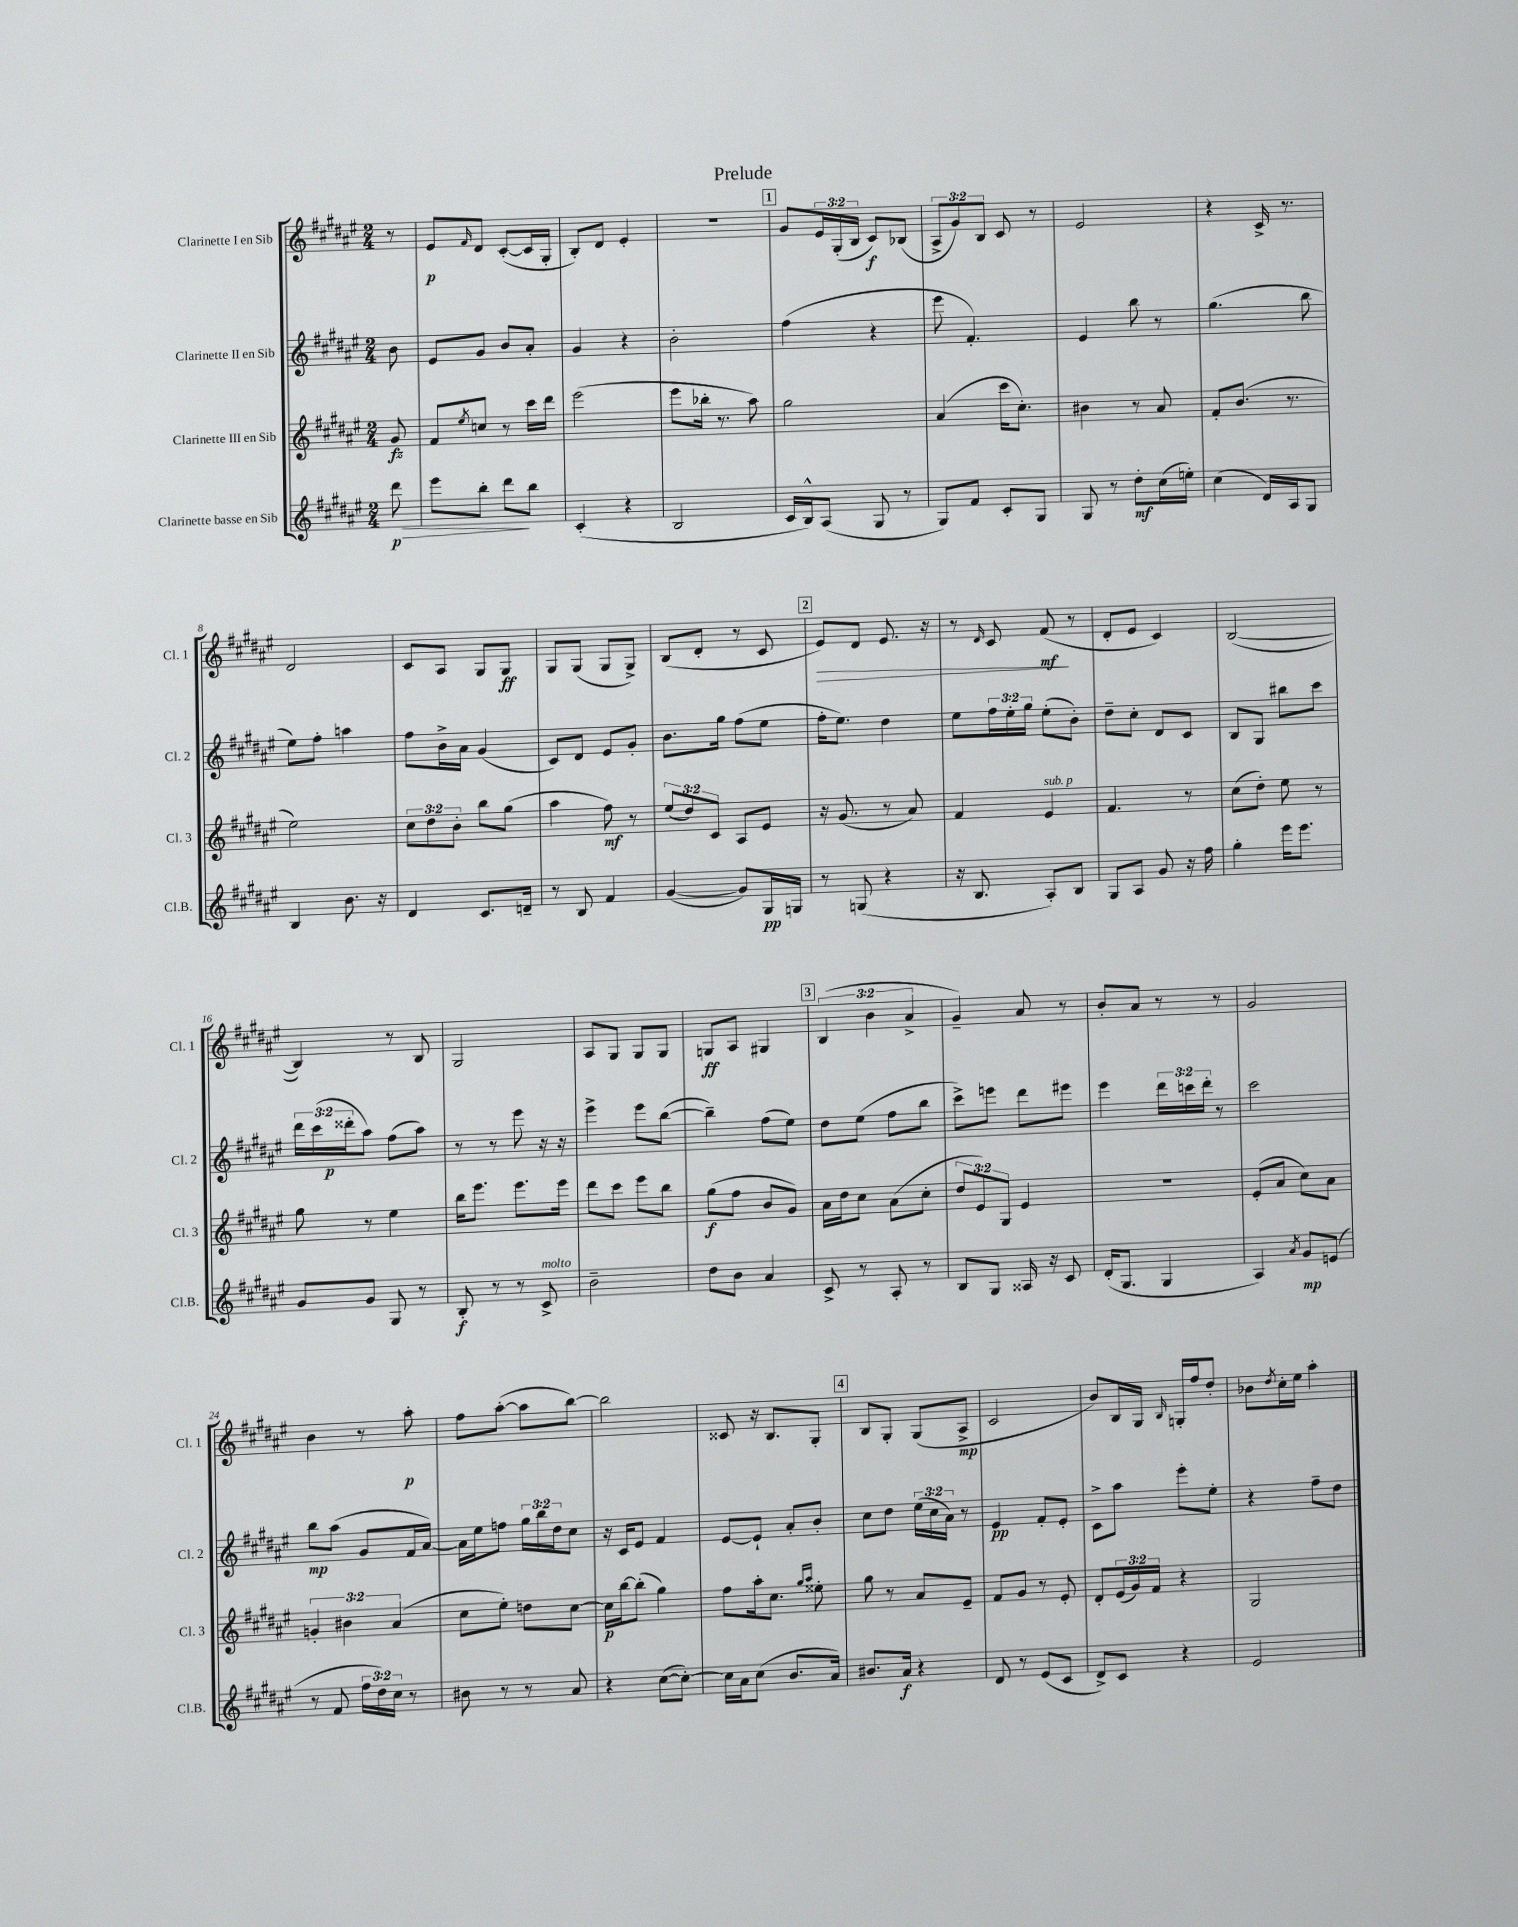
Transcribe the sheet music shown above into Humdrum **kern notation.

**kern	**kern	**kern	**kern
*staff4	*staff3	*staff2	*staff1
*clefG2	*clefG2	*clefG2	*clefG2
*k[f#c#g#d#a#e#]	*k[f#c#g#d#a#e#]	*k[f#c#g#d#a#e#]	*k[f#c#g#d#a#e#]
*M2/4	*M2/4	*M2/4	*M2/4
8ddd#	8g#	8b	8r
=	=	=	=
8eee#	8f#	8e#	8e#
.	8qee#	.	16qqf#
8bb'	8cc	8g#	8d#
8ddd#	8r	8b	([8c#'
8bb	16ccc#	8a#'	16c#]
.	16ddd#	.	16G#'
=	=	=	=
(4c#'	(2eee#	4g#	8B')
.	.	.	8d#
4r	.	4r	4e#'
=	=	=	=
2B	8eee#	2b'	2r
.	16bb-'	.	.
.	8.r	.	.
.	8aa#)	.	.
=	=	=	=
16c#	2gg#	(4ff#	8g#
16B^^)	.	.	.
(8A#	.	.	24e#
.	.	.	(24G#'
.	.	.	24B
8G#	.	4r	8c#)
8r	.	.	(8B-
=	=	=	=
8G#)	(4a#	8eee#	12A#^
.	.	.	12g#)
8f#	.	4.f#')	.
.	.	.	12B
8c#'	16ccc#	.	8c#
.	8.cc#')	.	.
8G#	.	.	8r
=	=	=	=
8G#	4b#	4e#	2e#
8r	.	.	.
8dd#'	8r	8bb	.
(16cc#	8a#	8r	.
16ee')	.	.	.
=	=	=	=
(4cc#	8f#'	(4.gg#	4r
.	(8.b	.	.
16d#)	.	.	16c#^
16A#	8.r	.	8.r
8G#	.	8bb	.
=	=	=	=
4B	2ee#)	8ee#)	2d#
.	.	8ff#'	.
8.b	.	4aa	.
16r	.	.	.
=	=	=	=
4d#	12cc#	8ff#	8c#
.	12dd#	.	.
.	.	16b^	8A#
.	12b'	.	.
.	.	16a#	.
8.c#	8bb	(4g#	8G#
.	(8gg#	.	8G#
16d~	.	.	.
=	=	=	=
8r	4aa#	8c#)	8G#
8B	.	8d#	(8G#
4f#	8ff#)	8e#	8G#
.	8r	8g#'	8G#^)
=	=	=	=
([4g#	(12ee#	8.b	(8B
.	12dd#)	.	.
.	.	.	8d#'
.	12c#	.	.
.	.	16gg#	.
8g#])	8A#	(8ff#	8r
16G#	8e#	8ee#	8c#
16G	.	.	.
=	=	=	=
8r	16r	16ff#'	8e#)
.	(8.g#	8.ee#)	.
(8G	.	.	8d#
4r	8r	4dd#	8.e#
.	8a#)	.	.
.	.	.	16r
=	=	=	=
16r	4f#	8ee#	8r
8.B	.	.	.
.	.	.	16qqd#
.	.	24ff#	8c#
.	.	24ee#'	.
.	.	24gg#	.
8A#')	4e#	(8ee#'	(8f#
8B	.	8b')	8r
=	=	=	=
8G#	4.f#	8dd#~	8d#'
8A#	.	8cc#'	8e#
8g#	.	8d#	4c#)
16r	8r	8c#	.
16ff#	.	.	.
=	=	=	=
4gg#'	(8cc#	8B	([2B
.	8dd#')	8G#	.
16eee#	8ee#	8bb#	.
8.eee#	.	.	.
.	8r	8ccc#	.
=	=	=	=
8g#	8gg#	24ddd#	4B])
.	.	(24ccc#	.
.	.	24ddd##'	.
8g#	8r	8aa#)	.
8G#	4ee#	(8ff#	8r
8r	.	8aa#)	8B
=	=	=	=
8B'	16bb	8r	2G#
.	8.eee#	.	.
8r	.	8r	.
8r	8.eee#	8eee#	.
8c#^	.	16r	.
.	16eee#	16r	.
=	=	=	=
2b~	8ddd#	4eee#^	8A#
.	8ccc#	.	8G#
.	8eee#	8eee#	8G#
.	8bb	([8bb	8G#
=	=	=	=
8dd#	(8gg#	4bb~])	8G
8b	8ff#	.	8A#
4a#	8b	(8ff#	4G#
.	8g#)	8ee#)	.
=	=	=	=
8c#^	16a#	8dd#	(6B
.	16dd#	.	.
8r	8cc#	(8ee#	.
.	.	.	6b
8A#'	(8a#	8ff#	.
.	.	.	6a#^
8r	8cc#'	8bb	.
=	=	=	=
8B	12dd#	8ccc#^)	4g#~)
.	12e#)	.	.
8G#	.	8eee	.
.	12G#	.	.
16A##	4e#	8ddd#	8a#
16r	.	.	.
8c#	.	8eee#	8r
=	=	=	=
(16d#'	2r	4eee#	8b'
8.G#	.	.	.
.	.	.	8a#
4G#	.	24ddd#	8r
.	.	24ccc	.
.	.	24ddd#'	.
.	.	8r	8r
=	=	=	=
4A#)	(8e#'	2ccc#	2g#
.	8a#	.	.
8qa#	.	.	.
8g#	8cc#)	.	.
(8e	8a#	.	.
=	=	=	=
8r	6g'	8bb	4b
8f#	.	(8aa#	.
.	6b#	.	.
24ff#	.	8g#	8r
24dd#)	.	.	.
24cc#	(6a#	.	.
8r	.	16f#	8aa#'
.	.	[16a#)	.
=	=	=	=
8b#	8cc#	16a#]	8ff#
.	.	16ee#	.
8r	8ee#')	8ff	([8aa#'
8r	8dd	24gg#	8aa#]
.	.	24bb	.
.	.	24dd#	.
8a#	[8cc#	8cc#	[8bb)
=	=	=	=
4r	16cc#]	16r	2bb]
.	[16bb	16c#	.
.	(8bb']	8e#	.
([8cc#	4gg#)	4f#	.
8cc#'_)	.	.	.
=	=	=	=
16cc#]	8ff#	[8e#	8c##
16a#	.	.	.
(8cc#	16aa#'	8e#`]	16r
.	8.cc#	.	8.B
8.b	.	8a#'	.
.	16qqgg#	.	.
.	16qqaa#	.	.
.	8ee##'	8b'	8G#'
16a#)	.	.	.
=	=	=	=
8.b#	8gg#	8cc#	8B
.	8r	8dd#	8G#'
16a#	.	.	.
4r	8a#	(24ee#	(8G#
.	.	24cc#	.
.	.	24a#)	.
.	8e#~	8r	8A#^
=	=	=	=
8d#	8f#	4e#	2c#
8r	8g#	.	.
(8e#	8r	8f#'	.
8c#	8e#'	8e#'	.
=	=	=	=
8d#^)	8d#'	8c#^	8b)
8c#	(24e#	8aa#	16B
.	24g#)	.	.
.	.	.	16G#
.	24f#	.	.
.	.	.	16qqB
4r	4r	8eee#'	16G'
.	.	.	16ff#
.	.	8ee#'	8dd#'
=	=	=	=
2e#	2G#	4r	8b-
.	.	.	8qdd#
.	.	.	16cc#'
.	.	.	16ee#
.	.	8ff#~	4aa#'
.	.	8dd#	.
==	==	==	==
*-	*-	*-	*-
